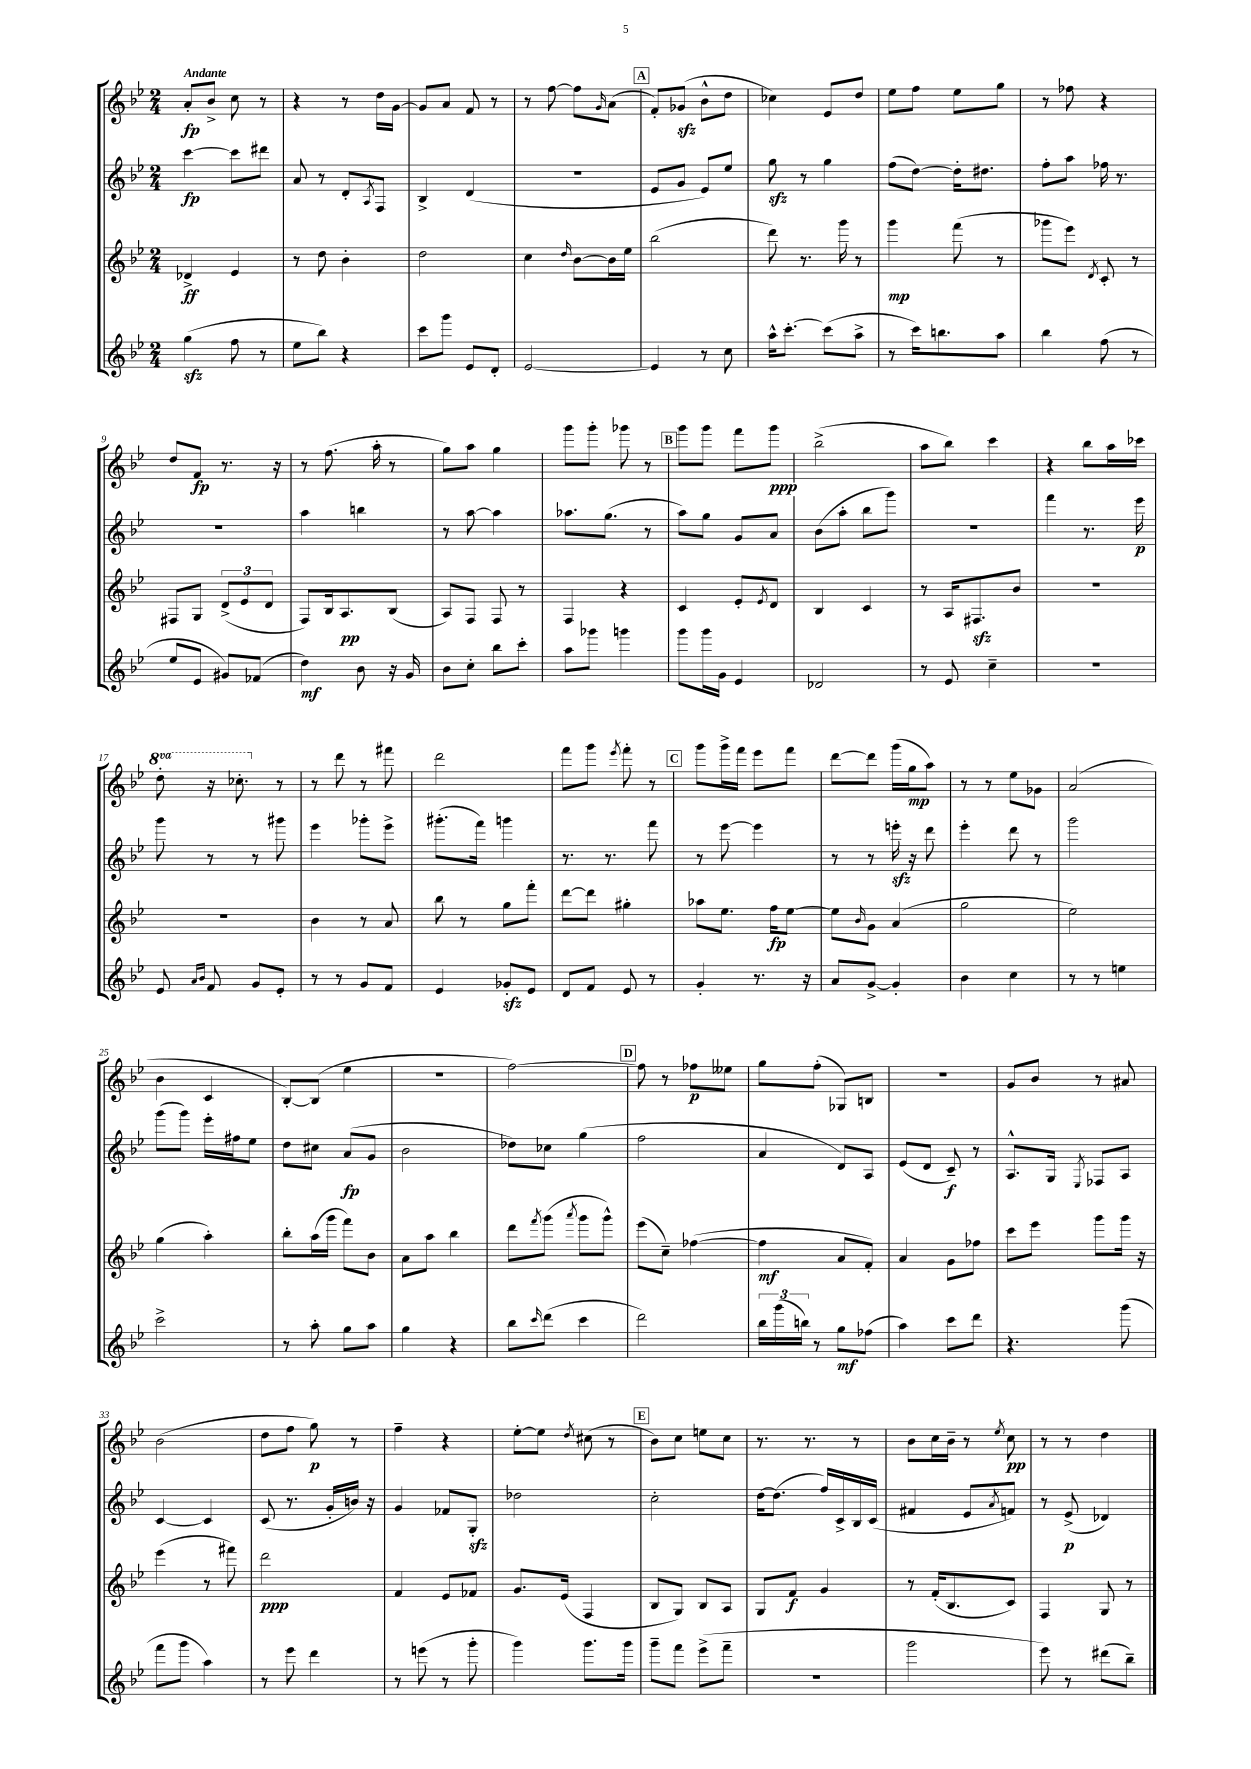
<<
\new StaffGroup <<
\new Staff = "s0" {
    \clef treble \key bes \major \numericTimeSignature \time 2/4 \set Staff.ottavationMarkups = #ottavation-simple-ordinals \tempo "Andante"
    a'8-.\fp bes'8-> c''8 r8 |
    r4 r8 d''16 g'16~ |
    g'8 a'8 f'8 r8 |
    r8 f''8~ f''8 \grace { g'16 } a'8( |
    \mark \markup { \box "A" } f'8-.) ges'8\sfz( bes'8-^ d''8 |
    ces''4) ees'8 d''8 |
    ees''8 f''8 ees''8 g''8 |
    r8 fes''8 r4 |
    d''8 f'8\fp r8. r16 |
    r8 f''8.( a''16-. r8 |
    g''8) a''8 g''4 |
    g'''8 g'''8-. ges'''8 r8 |
    \mark \markup { \box "B" } g'''8 g'''8 f'''8 g'''8\ppp |
    bes''2->( |
    a''8 bes''8) c'''4 |
    r4 bes''8 a''16 ces'''16 |
    \ottava #1 d'''8-. r16 ces'''8.-. \ottava #0 r8 |
    r8 d'''8 r8 fis'''8 |
    d'''2 |
    f'''8 g'''8 \acciaccatura { ees'''8 } f'''8-. r8 |
    \mark \markup { \box "C" } g'''8 g'''16-> f'''16 ees'''8 f'''8 |
    d'''8~ d'''8 g'''16( g''16\mp a''8) |
    r8 r8 ees''8 ges'8 |
    a'2( |
    bes'4 c'4 |
    bes8~-.) bes8( ees''4 |
    R2 |
    f''2~) |
    \mark \markup { \box "D" } f''8 r8 fes''8\p eeses''8 |
    g''8 f''8-.( ges8) b8 |
    r2 |
    g'8 bes'8 r8 ais'8 |
    bes'2( |
    d''8 f''8 g''8\p) r8 |
    f''4-- r4 |
    ees''8~-. ees''8 \acciaccatura { d''8 } cis''8( r8 |
    \mark \markup { \box "E" } bes'8) c''8 e''8 c''8 |
    r8. r8. r8 |
    bes'8 c''16 bes'16-- r8 \acciaccatura { ees''8 } c''8\pp |
    r8 r8 d''4 \bar "|." |
}
\new Staff = "s1" {
    \clef treble \key bes \major \numericTimeSignature \time 2/4
    c'''4~\fp c'''8 dis'''8 |
    a'8 r8 d'8-. \acciaccatura { a8 } f8 |
    bes4-> d'4( |
    R2 |
    \mark \markup { \box "A" } ees'8 g'8 ees'8) ees''8 |
    g''8\sfz r8 g''4 |
    f''8( d''8~) d''16-. dis''8. |
    f''8-. a''8 fes''16 r8. |
    R2 |
    a''4 b''4 |
    r8 a''8~ a''4 |
    aes''8. g''8.( r8 |
    \mark \markup { \box "B" } a''8) g''8 g'8 a'8 |
    bes'8( a''8-. bes''8 g'''8) |
    r2 |
    f'''4 r8. ees'''16\p |
    g'''8 r8 r8 gis'''8 |
    ees'''4 ges'''8-. ees'''8-> |
    gis'''8.-.( f'''16) g'''4 |
    r8. r8. f'''8 |
    \mark \markup { \box "C" } r8 ees'''8~ ees'''4 |
    r8 r8 e'''16-.\sfz r16 d'''8 |
    ees'''4-. d'''8 r8 |
    g'''2 |
    g'''8( g'''8) ees'''16-. fis''16 ees''8 |
    d''8 cis''8 a'8\fp( g'8 |
    bes'2 |
    des''8) ces''8 g''4( |
    \mark \markup { \box "D" } f''2 |
    a'4 d'8) a8 |
    ees'8( d'8 c'8--\f) r8 |
    a8.-^ g16 \acciaccatura { ees8 } fes8 a8 |
    c'4~ c'4 |
    c'8( r8. g'16-. b'16) r16 |
    g'4 fes'8 g8-.\sfz |
    des''2 |
    \mark \markup { \box "E" } c''2-. |
    d''16~ d''8.( f''16) c'16-> bes16 c'16( |
    fis'4 ees'8 \acciaccatura { a'8 } f'8) |
    r8 ees'8->\p( des'4) \bar "|." |
}
\new Staff = "s2" {
    \clef treble \key bes \major \numericTimeSignature \time 2/4
    des'4->\ff ees'4 |
    r8 d''8 bes'4-. |
    d''2 |
    c''4 \grace { d''16 } bes'8~ bes'16 ees''16 |
    \mark \markup { \box "A" } bes''2( |
    d'''8) r8. g'''16 r8 |
    g'''4\mp f'''8( r8 |
    ges'''8 ees'''8) \acciaccatura { d'8 } c'8-. r8 |
    fis8 g8 \tuplet 3/2 { d'8->( ees'8 d'8 } |
    f8) bes16 a8.\pp bes8( |
    a8) f8 f8 r8 |
    f4 r4 |
    \mark \markup { \box "B" } c'4 ees'8-. \acciaccatura { ees'8 } d'8 |
    bes4 c'4 |
    r8 a16 fis8.\sfz bes'8 |
    R2 |
    R2 |
    bes'4 r8 a'8 |
    bes''8 r8 g''8 f'''8-. |
    d'''8~ d'''8 gis''4-. |
    \mark \markup { \box "C" } aes''8 ees''8. f''16\fp ees''8~ |
    ees''8 \grace { bes'16 } g'8 a'4( |
    g''2 |
    ees''2) |
    g''4( a''4-.) |
    bes''8-. a''16( g'''16 f'''8) bes'8 |
    a'8 a''8 bes''4 |
    d'''8 \acciaccatura { f'''8 } g'''8( \acciaccatura { a'''8 } g'''8 g'''8-^) |
    \mark \markup { \box "D" } ees'''8( c''8--) fes''4~( |
    fes''4\mf a'8 f'8-.) |
    a'4 g'8 fes''8 |
    c'''8 ees'''8 g'''8 g'''16 r16 |
    ees'''4( r8 fis'''8) |
    d'''2\ppp |
    f'4 ees'8 fes'8 |
    g'8. ees'16( f4 |
    \mark \markup { \box "E" } bes8 g8) bes8 a8 |
    g8 f'8\f g'4 |
    r8 f'16-.( bes8. c'8) |
    f4 g8 r8 \bar "|." |
}
\new Staff = "s3" {
    \clef treble \key bes \major \numericTimeSignature \time 2/4
    g''4\sfz( f''8 r8 |
    ees''8 bes''8) r4 |
    c'''8 g'''8 ees'8 d'8-. |
    ees'2~ |
    \mark \markup { \box "A" } ees'4 r8 c''8 |
    a''16-^ c'''8.~-. c'''8( a''8-> |
    r8 c'''16) b''8. a''8 |
    bes''4 f''8( r8 |
    ees''8 ees'8 gis'8) fes'8( |
    d''4\mf) bes'8 r16 g'16 |
    bes'8 c''8-. bes''8 c'''8-. |
    a''8 ges'''8 g'''4 |
    \mark \markup { \box "B" } g'''8 g'''16 g'16 ees'4 |
    des'2 |
    r8 ees'8 c''4-- |
    R2 |
    ees'8 \grace { a'16 bes'16 } f'8 g'8 ees'8-. |
    r8 r8 g'8 f'8 |
    ees'4 ges'8-.\sfz ees'8 |
    d'8 f'8 ees'8 r8 |
    \mark \markup { \box "C" } g'4-. r8. r16 |
    a'8 g'8~-> g'4-. |
    bes'4 c''4 |
    r8 r8 e''4 |
    c'''2-> |
    r8 a''8-. g''8 a''8 |
    g''4 r4 |
    bes''8 \grace { c'''16 } d'''8( c'''4 |
    \mark \markup { \box "D" } d'''2) |
    \tuplet 3/2 { bes''16 g'''16( b''16) } r8 g''8\mf fes''8( |
    a''4) c'''8 d'''8 |
    r4. g'''8( |
    f'''8 g'''8 a''4) |
    r8 ees'''8 d'''4 |
    r8 e'''8( r8 g'''8-. |
    g'''4) g'''8. g'''16 |
    \mark \markup { \box "E" } g'''8-- f'''8 ees'''8->( f'''8-- |
    r2 |
    g'''2 |
    ees'''8) r8 dis'''8( bes''8--) \bar "|." |
}
>>
>>
